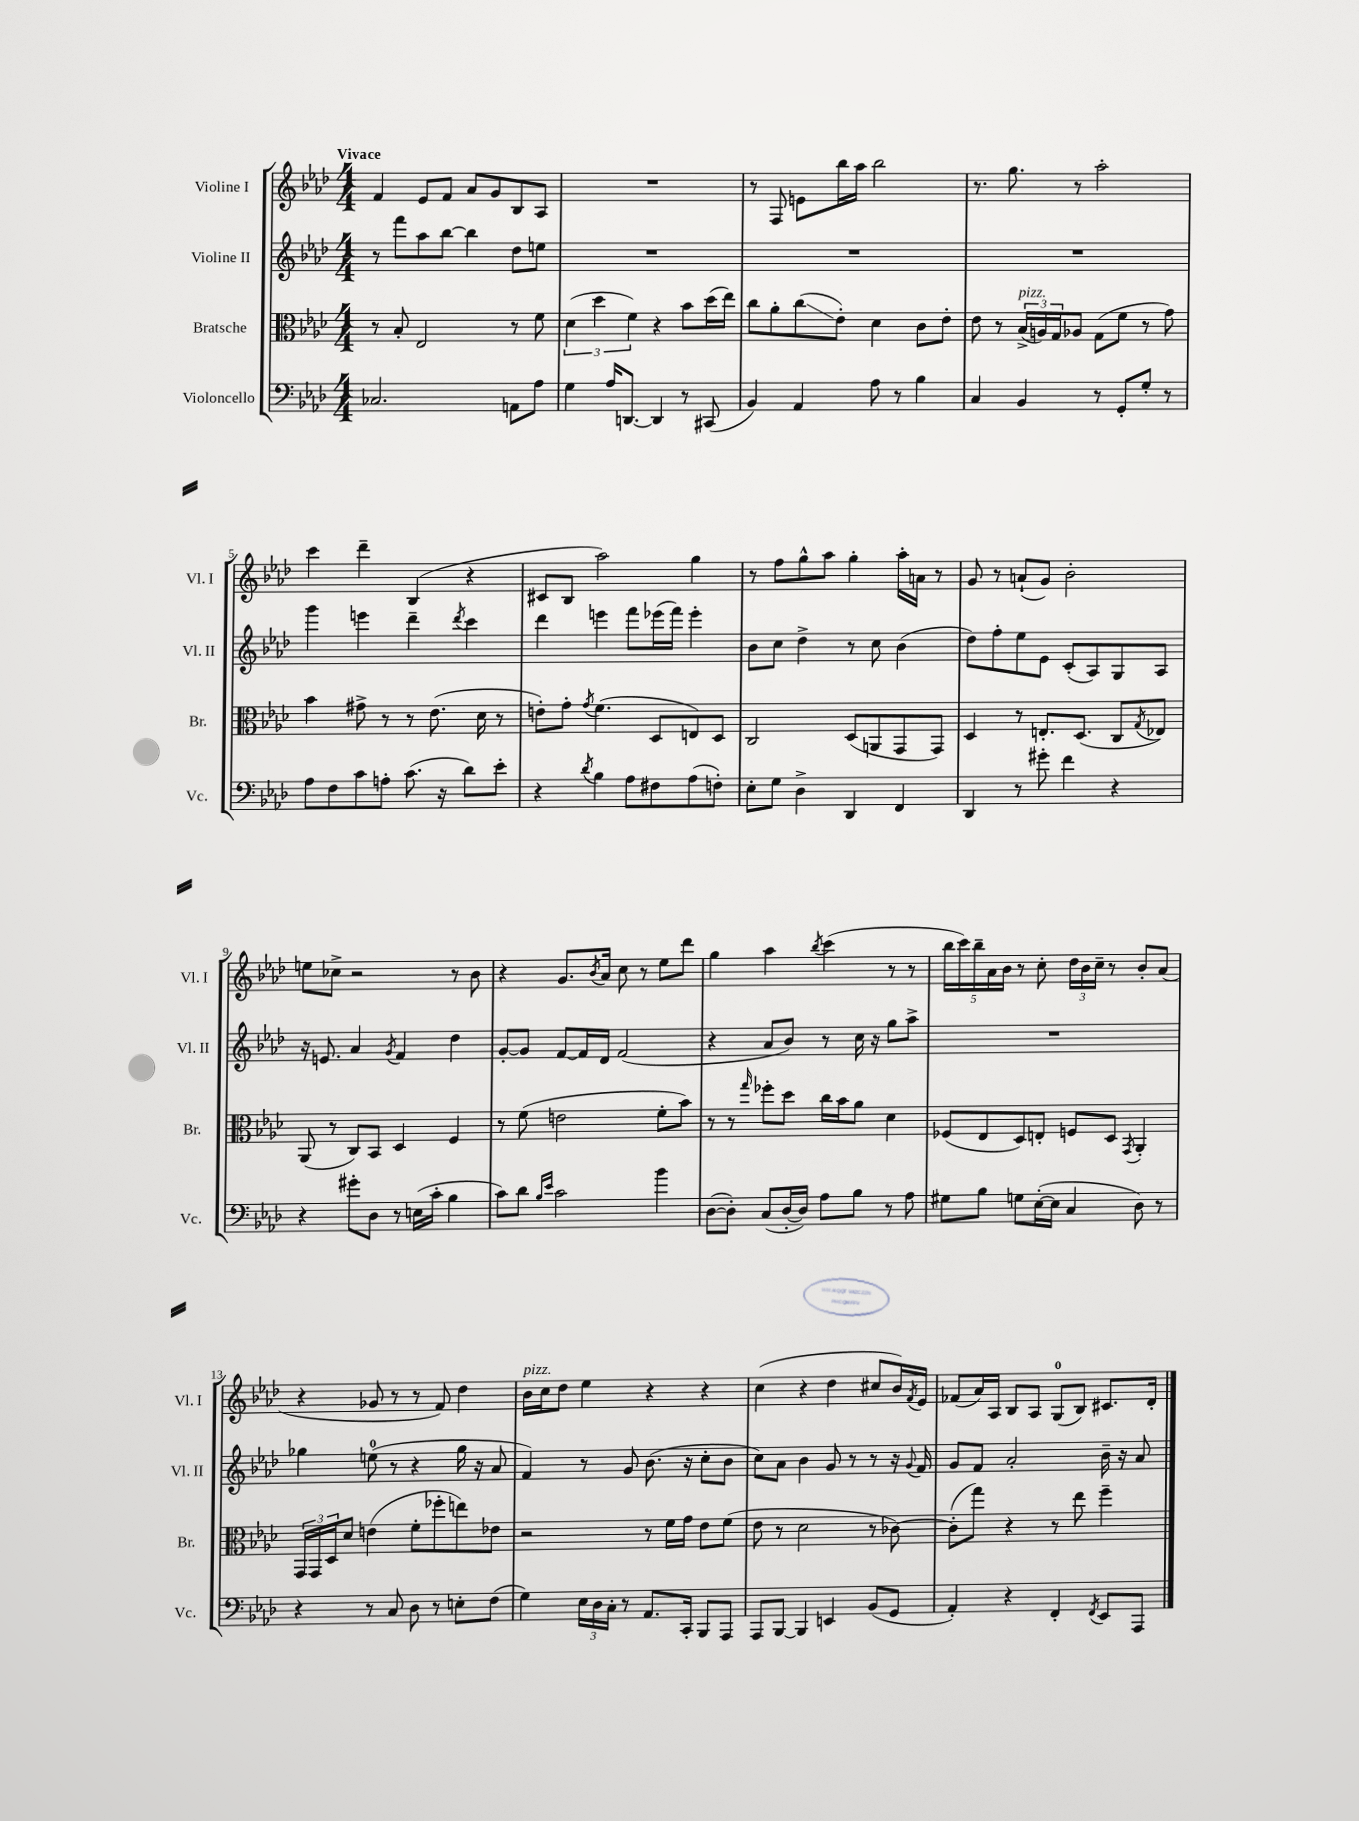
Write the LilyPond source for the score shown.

<<
\new StaffGroup <<
\new Staff = "s0" \with { instrumentName = "Violine I" shortInstrumentName = "Vl. I" } {
    \clef treble \key aes \major \numericTimeSignature \time 4/4 \tempo "Vivace"
    f'4 ees'8 f'8 aes'8 g'8 bes8 aes8 |
    R1 |
    r8 f8 e'8 bes''16 aes''16 bes''2 |
    r8. g''8. r8 aes''2-. |
    c'''4 des'''4-- bes4( r4 |
    cis'8 bes8 aes''2) g''4 |
    r8 f''8 g''8-^ aes''8 g''4-. aes''16-. a'16 r8 |
    g'8 r8 a'8-!( g'8) bes'2-. |
    e''8 ces''8-> r2 r8 bes'8 |
    r4 g'8. \acciaccatura { bes'8 } aes'16 c''8 r8 ees''8 des'''8 |
    g''4 aes''4 \acciaccatura { bes''8 } c'''4( r8 r8 |
    \tuplet 5/4 { bes''16 c'''16) bes''16-- aes'16 bes'16 } r8 c''8-. \tuplet 3/2 { des''16 bes'16 c''16-- } r8 bes'8-. aes'8( |
    r4 ges'8 r8 r8 f'8) des''4 |
    bes'16^\markup { \italic "pizz." } c''16 des''8 ees''4 r4 r4 |
    c''4( r4 des''4 cis''8 bes'16) \acciaccatura { f'8 } ees'16 |
    fes'8( aes'16) aes16 bes8 aes8 g8-0( bes8) cis'8. des'16-. \bar "|." |
}
\new Staff = "s1" \with { instrumentName = "Violine II" shortInstrumentName = "Vl. II" } {
    \clef treble \key aes \major \numericTimeSignature \time 4/4
    r8 f'''8 aes''8 bes''8~ bes''4 des''8 e''8 |
    R1 |
    R1 |
    R1 |
    g'''4 e'''4 des'''4-- \acciaccatura { des'''8 } c'''4 |
    des'''4 e'''4 f'''8 ees'''16( f'''16) ees'''4-. |
    bes'8 c''8 des''4-> r8 c''8 bes'4( |
    des''8) f''8-. ees''8 ees'8 c'8-.( aes8) g8 aes8 |
    r16 e'8. aes'4 \acciaccatura { g'8 } f'4 des''4 |
    g'8~-. g'8 f'8~ f'16 des'16 f'2( |
    r4 aes'8 bes'8) r8 c''16 r16 g''8 aes''8-> |
    R1 |
    ges''4 e''8-0( r8 r4 ges''16 r16 aes'8 |
    f'4) r8 g'8 bes'8.( r16 c''8-. bes'8 |
    c''8) aes'8 bes'4 g'8 r8 r8 r16 \appoggiatura { g'8 } f'16 |
    g'8 f'8 aes'2-. bes'16-- r16 aes'8 \bar "|." |
}
\new Staff = "s2" \with { instrumentName = "Bratsche" shortInstrumentName = "Br." } {
    \clef alto \key aes \major \numericTimeSignature \time 4/4
    r8 bes8-. ees2 r8 f'8 |
    \tuplet 3/2 { des'4( des''4 f'4) } r4 bes'8 des''16( ees''16) |
    c''8 aes'8-. c''8\glissando( ees'8-.) des'4 c'8 ees'8-. |
    ees'8 r8 \tuplet 3/2 { bes16->^\markup { \italic "pizz." }( a16) g16 } aes8 g8( f'8 r8 g'8) |
    bes'4 gis'8-> r8 r8 ees'8.( des'16 r8 |
    e'8-.) g'8-. \acciaccatura { g'8 } f'4.( des8 e8) des8 |
    c2 des8( a,8 g,8 g,8) |
    des4 r8 e8.-. des8.( c8 \acciaccatura { g8 } ees8) |
    aes,8( r8 c8) bes,8 des4 f4 |
    r8 f'8( e'2 f'8-. bes'8) |
    r8 r8 \grace { g''16 } fes''8-. des''8 c''16 bes'16 aes'8 des'4 |
    fes8( ees8 des8) e8-. f8 des8 \acciaccatura { g,8 } aes,4-. |
    \tuplet 3/2 { g,16 g,16 des16 } des'8 e'4( f'8-. fes''8-. e''8) ees'8 |
    r2 r8 f'16 g'16 ees'8 f'8( |
    ees'8 r8 des'2 r8 ces'8~) |
    ces'8-.( g''8) r4 r8 ees''8 f''4-- \bar "|." |
}
\new Staff = "s3" \with { instrumentName = "Violoncello" shortInstrumentName = "Vc." } {
    \clef bass \key aes \major \numericTimeSignature \time 4/4
    ces2. a,8 aes8 |
    g4 aes16 d,8.~ d,4 r8 cis,8( |
    bes,4) aes,4 aes8 r8 bes4 |
    c4 bes,4 r8 g,8-. g8-. r8 |
    aes8 f8 c'8 a8-. c'8.( r16 des'8) ees'8-. |
    r4 \acciaccatura { des'8 } bes4 aes8 fis8 aes8( f8-.) |
    ees8-. g8 des4-> des,4 f,4 |
    des,4 r8 gis'8-. f'4 r4 |
    r4 gis'8-. des8 r8 e16( c'16-. bes4 |
    c'8) des'8 \grace { bes16 ees'16 } c'2 bes'4 |
    des8~( des8-.) c8( des16~-. des16) aes8 bes8 r8 aes8 |
    gis8 bes8 g8 ees16~-.( ees16 c4 des8) r8 |
    r4 r8 c8 des8 r8 e8-. f8( |
    g4) \tuplet 3/2 { ees16 des16 c16-. } r8 aes,8. c,16-. bes,,8 aes,,8 |
    aes,,8 bes,,8~ bes,,4 e,4 bes,8( g,8 |
    aes,4-.) r4 f,4-. \acciaccatura { f,8 } ees,8 aes,,8 \bar "|." |
}
>>
>>
